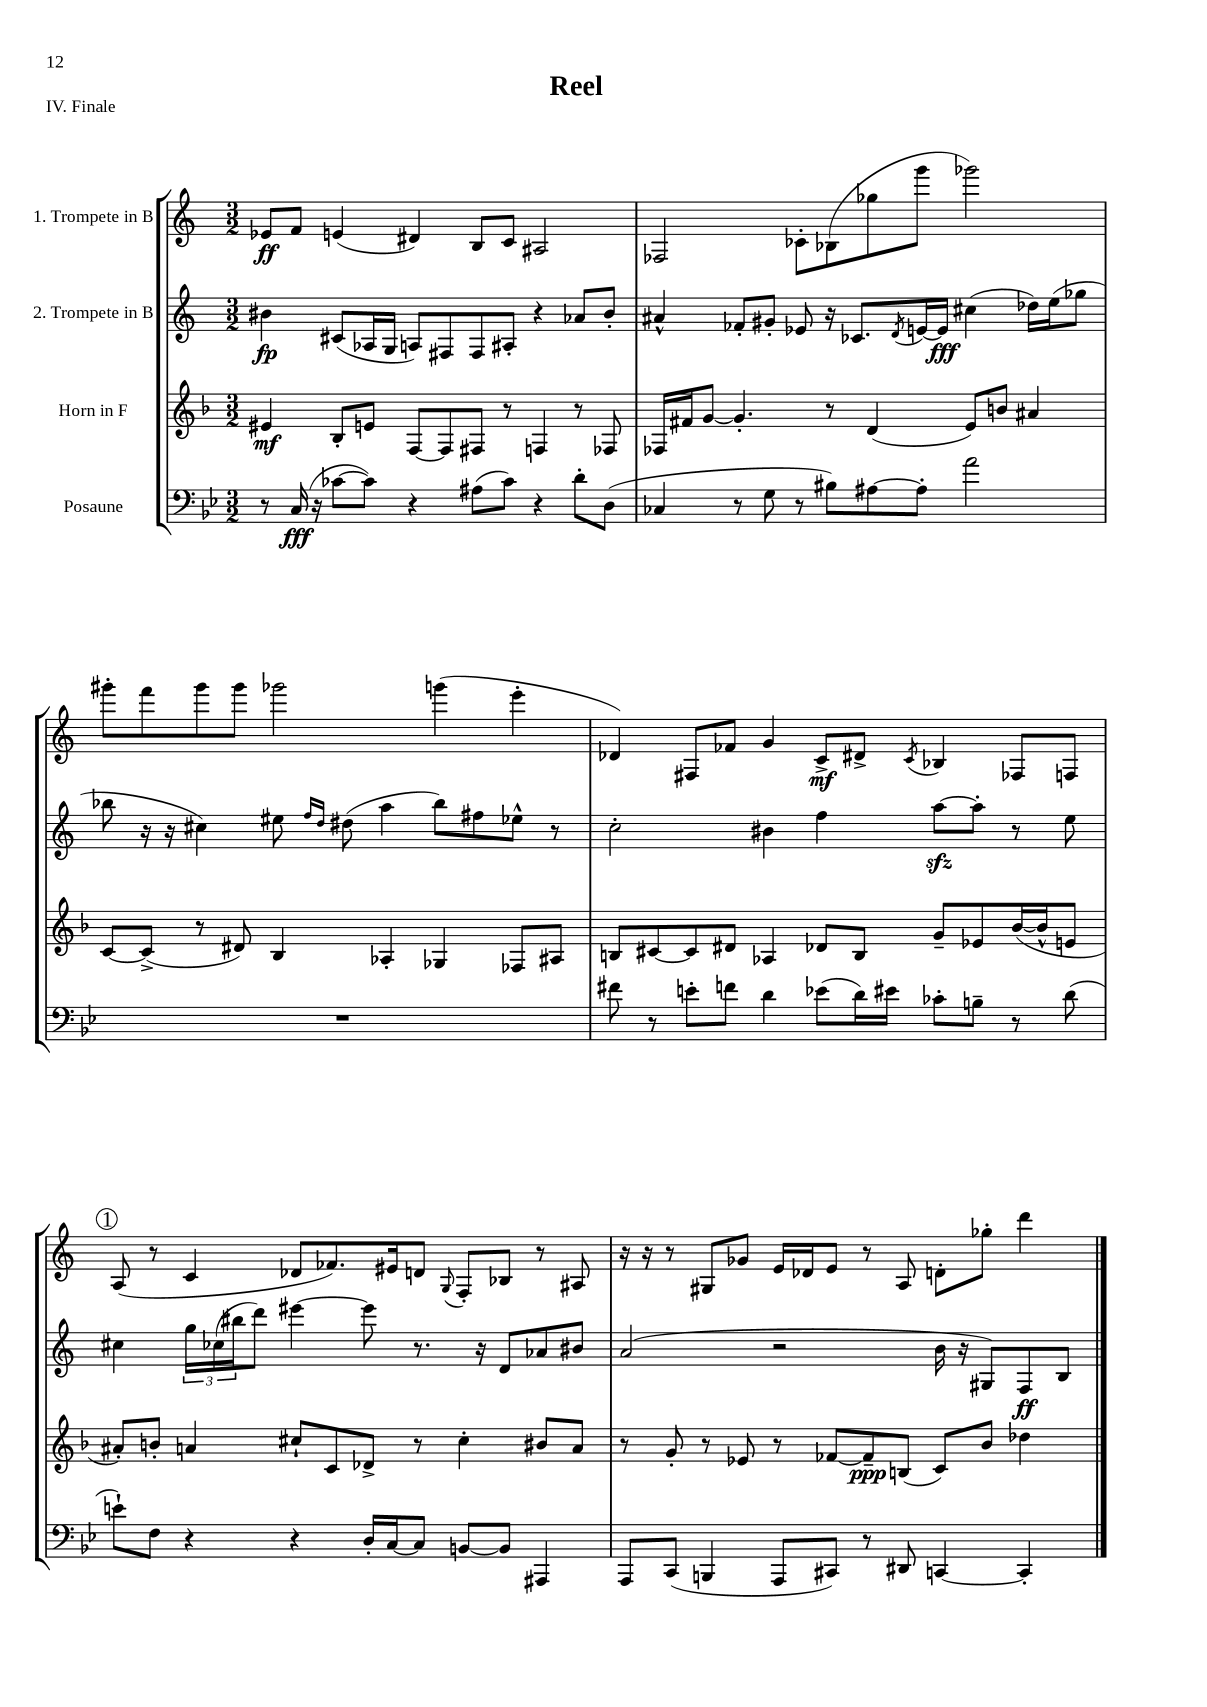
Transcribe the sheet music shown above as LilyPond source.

\header { title = "Reel" piece = "IV. Finale" }
<<
\new StaffGroup <<
\new Staff = "s0" \with { instrumentName = "1. Trompete in B" } {
    \clef treble \key c \major \numericTimeSignature \time 3/2
    ees'8\ff f'8 e'4( dis'4) b8 c'8 ais2 |
    fes2 ces'8-. bes8( ges''8 g'''8 ges'''2) |
    gis'''8-. f'''8 gis'''8 gis'''8 ges'''2 g'''4( e'''4-. |
    des'4) fis8 fes'8 g'4 c'8->\mf dis'8-> \acciaccatura { c'8 } bes4 fes8 f8 |
    \mark \markup { \circle "1" } a8( r8 c'4 des'8 fes'8.) eis'16 d'8 \appoggiatura { g8 } f8-. bes8 r8 ais8 |
    r16 r16 r8 gis8 ges'8 e'16 des'16 e'8 r8 a8 d'8-. ges''8-. d'''4 \bar "|." |
}
\new Staff = "s1" \with { instrumentName = "2. Trompete in B" } {
    \clef treble \key c \major \numericTimeSignature \time 3/2
    bis'4\fp cis'8( aes16 g16 a8) fis8 fis8 ais8-. r4 aes'8 bis'8-. |
    ais'4-^ fes'8-. gis'8-. ees'8 r16 ces'8. \acciaccatura { d'8 } e'16~ e'16\fff cis''4( des''16) e''16( ges''8 |
    bes''8 r16 r16 cis''4) eis''8 \grace { f''16 d''16 } dis''8( a''4 bes''8) fis''8 ees''8-^ r8 |
    c''2-. bis'4 f''4 a''8~\sfz a''8-. r8 e''8 |
    \mark \markup { \circle "1" } cis''4 \tuplet 3/2 { g''16 ces''16( bis''16 } d'''8) eis'''4~ eis'''8 r8. r16 d'8 aes'8 bis'8 |
    a'2( r2 b'16 r16 gis8) f8\ff b8 \bar "|." |
}
\new Staff = "s2" \with { instrumentName = "Horn in F" } {
    \clef treble \key f \major \numericTimeSignature \time 3/2
    eis'4\mf bes8-. e'8 f8~ f8 fis8 r8 f4 r8 fes8 |
    fes16 fis'16 g'8~ g'4.-. r8 d'4( e'8) b'8 ais'4 |
    c'8~ c'8->( r8 dis'8) bes4 aes4-. ges4 fes8 ais8 |
    b8 cis'8~ cis'8 dis'8 aes4 des'8 b8 g'8-- ees'8 bes'16~( bes'16-^ e'8 |
    \mark \markup { \circle "1" } ais'8-.) b'8-. a'4 cis''8-! c'8 des'8-> r8 cis''4-. bis'8 a'8 |
    r8 g'8-. r8 ees'8 r8 fes'8~ fes'8--\ppp b8( c'8) bes'8 des''4 \bar "|." |
}
\new Staff = "s3" \with { instrumentName = "Posaune" } {
    \clef bass \key bes \major \numericTimeSignature \time 3/2
    r8 c16\fff( r16 ces'8~ ces'8) r4 ais8( ces'8) r4 d'8-. d8( |
    ces4 r8 g8 r8 bis8) ais8~ ais8-. a'2 |
    R1. |
    fis'8 r8 e'8-. f'8 d'4 ees'8( d'16) eis'16 ces'8-. b8-- r8 d'8( |
    \mark \markup { \circle "1" } e'8-!) f8 r4 r4 d16-. c16~ c8 b,8~ b,8 ais,,4 |
    a,,8 c,8( b,,4 a,,8 cis,8) r8 dis,8 c,4~ c,4-. \bar "|." |
}
>>
>>
\layout { \context { \Score \remove "Bar_number_engraver" } }
